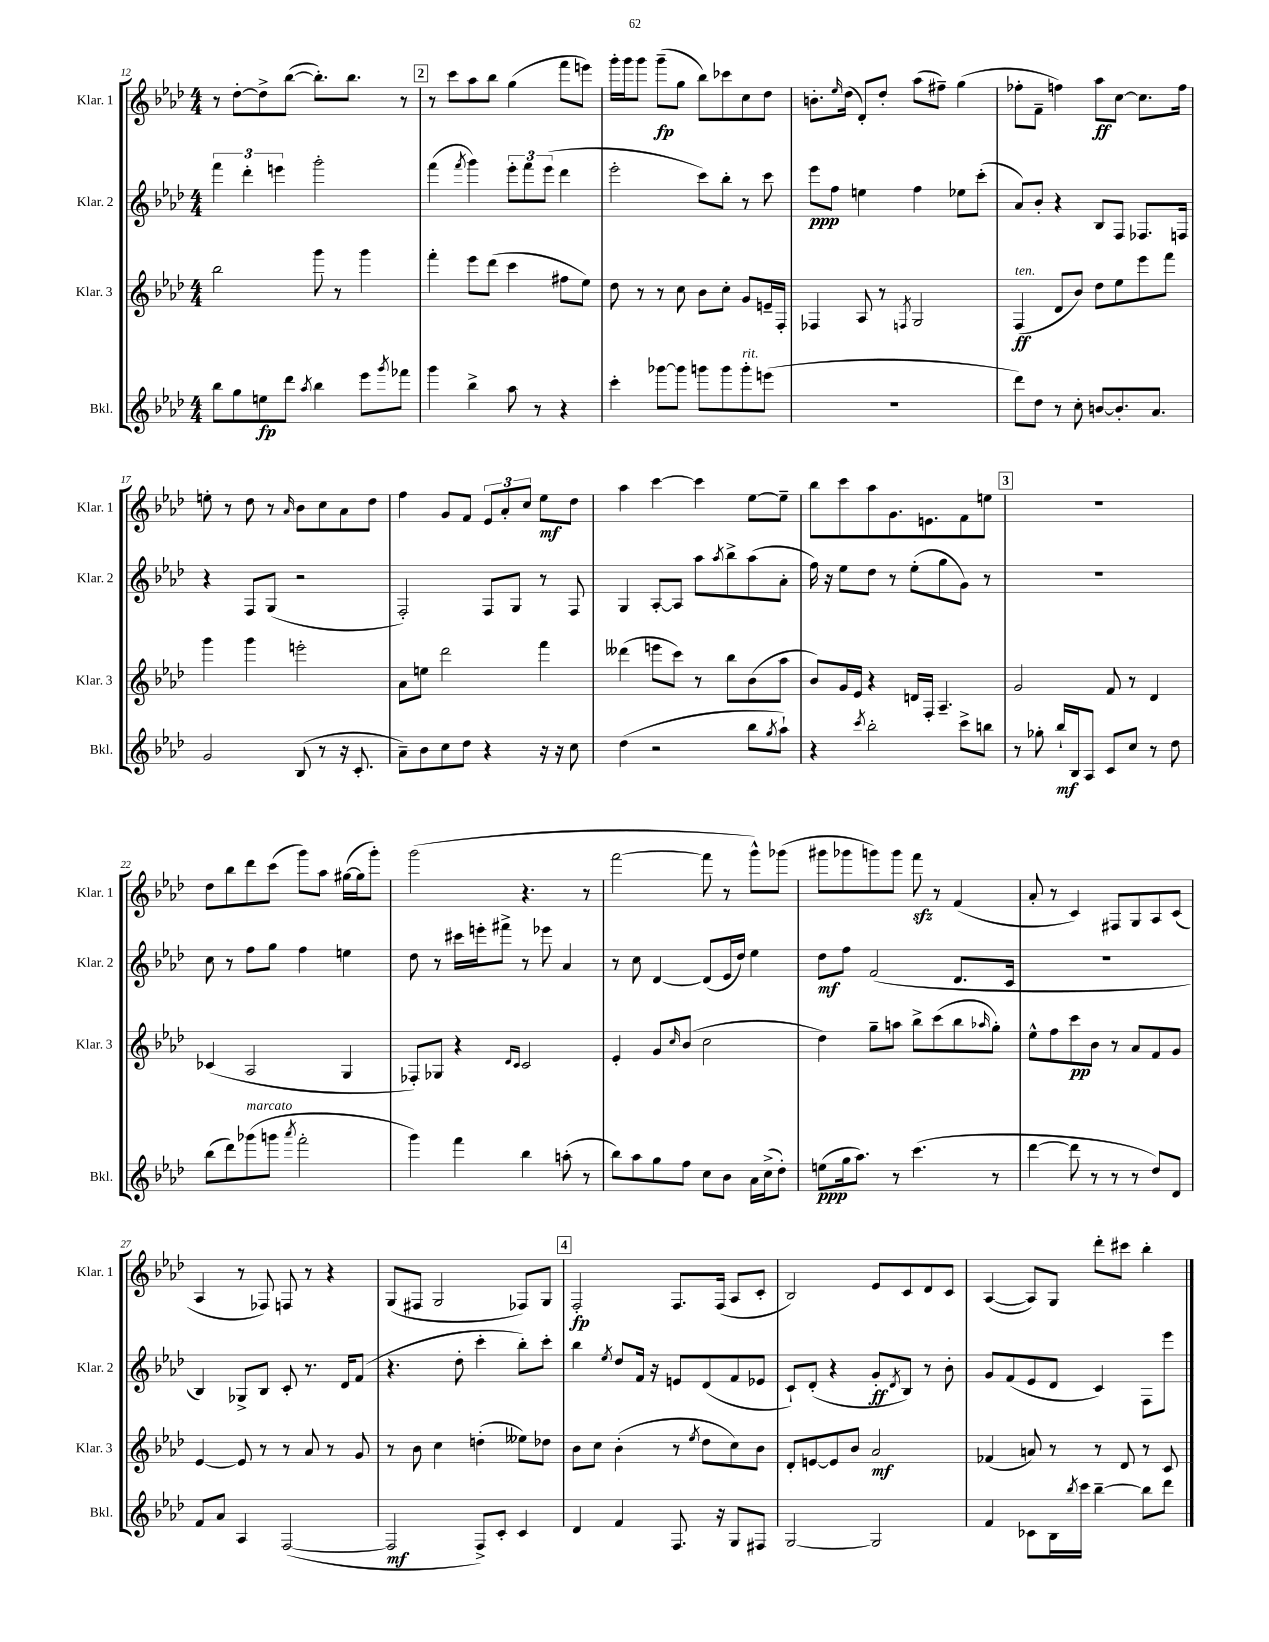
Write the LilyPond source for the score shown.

<<
\new StaffGroup <<
\new Staff = "s0" \with { instrumentName = "Klar. 1" shortInstrumentName = "Klar. 1" } {
    \clef treble \key aes \major \numericTimeSignature \time 4/4
    r8 des''8~-. des''8-> bes''8~( bes''8.-.) bes''8. r8 |
    \mark \markup { \box "2" } r8 c'''8 aes''8 bes''8 g''4( f'''8 e'''8) |
    g'''16-. g'''16 g'''8 g'''8--\fp( g''8 bes''8) ces'''8 c''8 des''8 |
    b'8.-. \grace { ees''16 } des''16( des'8-.) des''8-. aes''8( fis''8--) g''4( |
    fes''8-. f'8-- f''4) aes''8\ff c''8~ c''8. f''16 |
    e''8-. r8 des''8 r8 \grace { aes'16 } bes'8 c''8 aes'8 des''8 |
    f''4 g'8 f'8 \tuplet 3/2 { ees'8 aes'8-. c''8 } ees''8\mf des''8 |
    aes''4 c'''4~ c'''4 ees''8~ ees''8-- |
    bes''8 c'''8 aes''8 g'8. e'8. f'8 e''8 |
    \mark \markup { \box "3" } R1 |
    des''8 bes''8 des'''8 c'''8( g'''8) aes''8 gis''16~( gis''16 g'''8-.) |
    g'''2( r4. r8 |
    f'''2~ f'''8 r8 g'''8-^) ges'''8( |
    gis'''8 ges'''8 g'''8) g'''8 f'''8\sfz r8 f'4( |
    aes'8-. r8 c'4) fis8 g8 aes8 c'8( |
    aes4 r8 fes8) f8 r8 r4 |
    g8( fis8 g2 fes8) g8 |
    \mark \markup { \box "4" } f2-.\fp f8. f16( aes8 c'8-. |
    bes2) ees'8 c'8 des'8 c'8 |
    aes4~( aes8) g8 des'''8-. cis'''8 bes''4-. \bar "|." |
}
\new Staff = "s1" \with { instrumentName = "Klar. 2" shortInstrumentName = "Klar. 2" } {
    \clef treble \key aes \major \numericTimeSignature \time 4/4
    \tuplet 3/2 { f'''4 des'''4-. e'''4 } g'''2-. |
    \mark \markup { \box "2" } f'''4( \acciaccatura { f'''8 } g'''4) \tuplet 3/2 { ees'''8-. f'''8 ees'''8( } des'''4 |
    ees'''2-. c'''8) bes''8-. r8 c'''8 |
    ees'''8\ppp f''8 e''4 f''4 ees''8 c'''8-.( |
    aes'8) bes'8-. r4 bes8 f8 fes8. f16 |
    r4 f8 g8( r2 |
    f2-.) f8 g8 r8 f8 |
    g4 aes8~-. aes8 aes''8 \acciaccatura { aes''8 } bes''8-> aes''8( aes'8-. |
    f''16) r16 ees''8 des''8 r8 ees''8-.( g''8 g'8) r8 |
    \mark \markup { \box "3" } R1 |
    c''8 r8 f''8 g''8 f''4 e''4 |
    des''8 r8 cis'''16 e'''16-. fis'''8-> r8 ees'''8 aes'4 |
    r8 c''8 des'4~ des'8( ees'16 des''16) ees''4 |
    des''8\mf f''8 f'2( des'8. c'16 |
    R1 |
    bes4) ges8-> bes8 c'8-. r8. des'16 f'8( |
    r4. des''8-. c'''4-. bes''8-.) c'''8-. |
    \mark \markup { \box "4" } bes''4 \acciaccatura { ees''8 } des''8 f'16 r16 e'8 des'8( f'8 ees'8 |
    c'8-!) des'8-.( r4 g'8-.\ff \acciaccatura { des'8 } bes8) r8 bes'8-. |
    g'8 f'8( ees'8 des'8 c'4) f8 ees'''8 \bar "|." |
}
\new Staff = "s2" \with { instrumentName = "Klar. 3" shortInstrumentName = "Klar. 3" } {
    \clef treble \key aes \major \numericTimeSignature \time 4/4
    bes''2 g'''8 r8 g'''4 |
    \mark \markup { \box "2" } f'''4-. ees'''8 des'''8( c'''4 fis''8 ees''8) |
    des''8 r8 r8 c''8 bes'8 c''8-. g'8 e'16-- f16-. |
    fes4 aes8 r8 \acciaccatura { f8 } g2 |
    f4\ff^\markup { \italic "ten." }( des'8 bes'8) des''8 ees''8 ees'''8 f'''8 |
    g'''4 g'''4 e'''2-. |
    aes'8 e''8 des'''2 f'''4 |
    deses'''4( e'''8 c'''8) r8 bes''8 bes'8( aes''8 |
    bes'8) g'16 ees'16 r4 d'16 f16-. aes4.-- |
    \mark \markup { \box "3" } g'2 f'8 r8 des'4 |
    ces'4( aes2 g4 |
    fes8-.) ges8 r4 \grace { des'16 c'16 } c'2 |
    ees'4-. g'8 \grace { c''16 } bes'8( c''2 |
    des''4) g''8-- a''8 bes''8-> c'''8( bes''8 \grace { aes''16 } g''8-.) |
    ees''8-^ f''8 c'''8\pp bes'8 r8 aes'8 f'8 g'8 |
    ees'4~ ees'8 r8 r8 aes'8 r8 g'8 |
    r8 bes'8 c''4 d''4-.( eeses''8) des''8 |
    \mark \markup { \box "4" } bes'8 c''8 bes'4-.( r8 \acciaccatura { ees''8 } des''8 c''8) bes'8 |
    des'8-. e'8~ e'8 bes'8 aes'2\mf |
    fes'4( a'8) r8 r8 des'8 r8 c'8 \bar "|." |
}
\new Staff = "s3" \with { instrumentName = "Bkl." shortInstrumentName = "Bkl." } {
    \clef treble \key aes \major \numericTimeSignature \time 4/4
    bes''8 g''8 e''8\fp des'''8 \acciaccatura { aes''8 } bes''4 ees'''8 \acciaccatura { g'''8 } fes'''8 |
    \mark \markup { \box "2" } g'''4 bes''4-> aes''8 r8 r4 |
    c'''4-. ges'''8~ ges'''8 g'''8 g'''8 g'''8-.^\markup { \italic "rit." } e'''8( |
    R1 |
    des'''8) des''8 r8 c''8-. b'8~ b'8.-. aes'8. |
    g'2 bes8( r8 r16 c'8.-. |
    aes'8--) bes'8 c''8 des''8 r4 r16 r16 c''8 |
    des''4( r2 bes''8 \acciaccatura { g''8 } aes''8-!) |
    r4 \acciaccatura { c'''8 } bes''2-. c'''8-> b''8 |
    \mark \markup { \box "3" } r8 ges''8-. bes''16-!\mf bes16 aes8 c'8 c''8 r8 des''8 |
    bes''8( des'''8) ges'''8^\markup { \italic "marcato" }( g'''8 \acciaccatura { aes'''8 } f'''2-. |
    g'''4) f'''4 bes''4 a''8-.( r8 |
    bes''8) aes''8 g''8 f''8 c''8 bes'8 aes'16 c''16->( des''8-.) |
    e''8\ppp( g''16 aes''8.) r8 c'''4.( r8 |
    des'''4~ des'''8 r8 r8 r8 des''8) des'8 |
    f'8 aes'8 aes4 f2~( |
    f2\mf f8->) c'8-. c'4 |
    \mark \markup { \box "4" } des'4 f'4 f8. r16 g8 fis8 |
    g2~ g2 |
    f'4 ces'8 bes16 \acciaccatura { bes''8 } c'''16 bes''4~-- bes''8 des'''8 \bar "|." |
}
>>
>>
\layout { \context { \Score currentBarNumber = #12 } }
